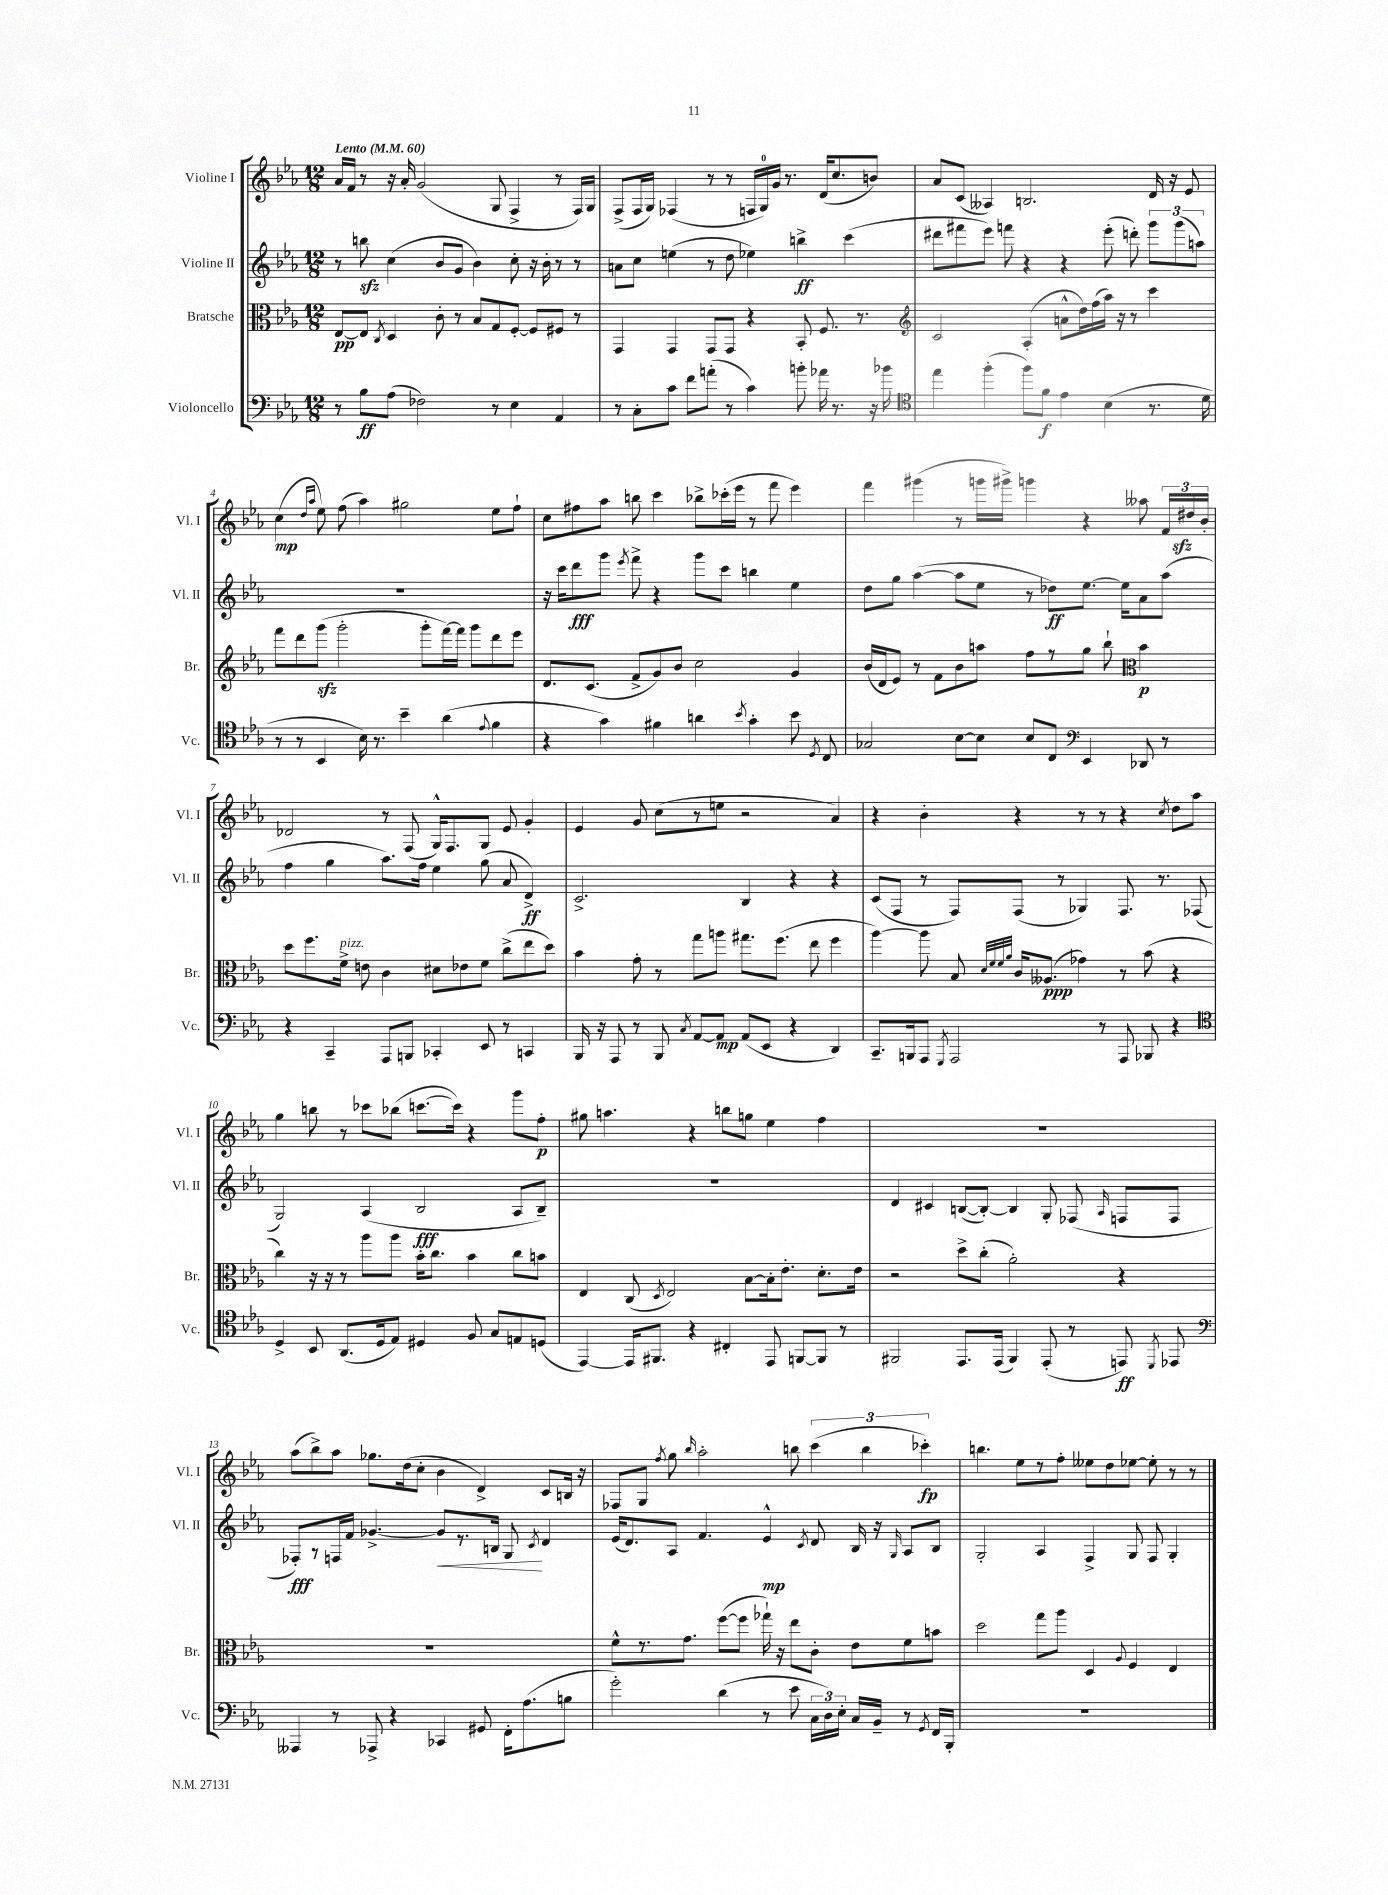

**kern	**dynam	**kern	**dynam	**kern	**dynam	**kern	**dynam
*part4	*part4	*part3	*part3	*part2	*part2	*part1	*part1
*staff4	*staff4	*staff3	*staff3	*staff2	*staff2	*staff1	*staff1
*I"Violoncello	*	*I"Bratsche	*	*I"Violine II	*	*I"Violine I	*
*I'Vc.	*	*I'Br.	*	*I'Vl. II	*	*I'Vl. I	*
*clefF4	*	*clefC3	*	*clefG2	*	*clefG2	*
*k[b-e-a-]	*	*k[b-e-a-]	*	*k[b-e-a-]	*	*k[b-e-a-]	*
*M12/8	*	*M12/8	*	*M12/8	*	*M12/8	*
*MM60	*	*MM60	*	*MM60	*	*MM60	*
=1	=1	=1	=1	=1	=1	=1	=1
!	!	!	!	!	!	!LO:TX:a:B:t=Lento	!
8r	.	[8E-/L	pp	8r	.	16a-/LL	.
.	.	.	.	.	.	16f/JJ	.
8B-\L	ff	8E-/J]	.	8bbnzz\	.	8r	.
.	.	8qC/	.	.	.	.	.
(8A-\J	.	4D/	.	(4cc\	.	16r	.
.	.	.	.	.	.	16a-'/	.
2F-X\)	.	.	.	.	.	(2g/	.
.	.	8c'\	.	8b-/L	.	.	.
.	.	8r	.	8g/J	.	.	.
.	.	8B-/L	.	4b-\)	.	.	.
8r	.	8G/	.	.	.	8G/	.
4E-\	.	[8F'/J	.	8cc'\	.	4F^/	.
.	.	8F/L]	.	16r	.	.	.
.	.	.	.	16b-'\	.	.	.
4AA-/	.	8F#X/J	.	8r	.	8r	.
.	.	8r	.	8r	.	16F/LL)	.
.	.	.	.	.	.	16G/JJ	.
=2	=2	=2	=2	=2	=2	=2	=2
8r	.	4GG/	.	8an\L	.	(8F^/L	.
8C'\L	.	.	.	8cc\J	.	16F/L	.
.	.	.	.	.	.	16G/JJ)	.
8c\J	.	4GG/	.	(4een\	.	(4F-X/	.
8f\L	.	.	.	.	.	.	.
(8an'\J	.	8GG/L	.	8r	.	8r	.
8r	.	8GG/J	.	8dd\	.	8r	.
4c\)	.	4r	.	4ee-X\)	.	16Fn/LL	.
.	.	.	.	.	.	16G/)	.
.	.	.	.	.	.	16g/JJ	.
.	.	.	.	.	.	8.r	.
8bn'\	.	8BB-'/	.	4bbn^\	ff	.	.
16a-X\	.	8.F/	.	.	.	(16d/KL	.
8.r	.	.	.	.	.	8.cc/	.
.	.	.	.	(4ccc\	.	.	.
.	.	8.r	.	.	.	.	.
16r	.	.	.	.	.	8bn/J)	.
16b-X\	.	.	.	.	.	.	.
=3	=3	=3	=3	=3	=3	=3	=3
*clefC4	*	*clefG2	*	*	*	*	*
4ee-\	.	2c/	.	8ddd#X\L	.	8a-/L	.
.	.	.	.	8fff#X\	.	(8c/J	.
(4ff'\	.	.	.	8eee-\J)	.	4A--X/)	.
.	.	.	.	8fffn\	.	.	.
8ff\L)	.	(4A-'/	.	4r	.	2.Bn/	.
8f\J	f	.	.	.	.	.	.
4e-\	.	8an^^\L	.	4r	.	.	.
.	.	16dd\L)	.	.	.	.	.
.	.	(16ff\	.	.	.	.	.
(4B-\	.	16aa-\JJ)	.	(8eee-'\	.	.	.
.	.	16r	.	.	.	.	.
.	.	8r	.	8dddn'\)	.	.	.
8.r	.	4ccc\	.	12ggg\L	.	16d/	.
.	.	.	.	.	.	16r	.
.	.	.	.	(12ggg\	.	.	.
.	.	.	.	.	.	8e-/	.
.	.	.	.	12aan\J)	.	.	.
16d\	.	.	.	.	.	.	.
!!LO:LB:g=z
=4	=4	=4	=4	=4	=4	=4	=4
8r	.	8fff\L	.	1.r	.	(4cc\	mp
8r	.	8ddd\	.	.	.	.	.
.	.	.	.	.	.	16qqdd/LL	.
.	.	.	.	.	.	16qqaa-/JJ	.
4BB-/	.	(8gggzz\J	.	.	.	8ee-\)	.
.	.	2ggg'\	.	.	.	(8ff\	.
16B-\)	.	.	.	.	.	4aa-\)	.
8.r	.	.	.	.	.	.	.
4b-~\	.	.	.	.	.	2gg#X\	.
.	.	8ggg'\L	.	.	.	.	.
(4a-\	.	[16fff\L)	.	.	.	.	.
.	.	16fff\JJ]	.	.	.	.	.
.	.	8ggg\L	.	.	.	.	.
8qqe-/	.	.	.	.	.	.	.
4f\	.	8ddd\	.	.	.	8ee-\L	.
.	.	8eee-\J	.	.	.	8ff`\J	.
=5	=5	=5	=5	=5	=5	=5	=5
4r	.	8.d/L	.	16r	.	8cc\L	.
.	.	.	.	16ccc\KL	.	.	.
.	.	.	.	8ddd\	fff	8ff#X\	.
.	.	(8.c/J	.	.	.	.	.
4g\)	.	.	.	8ggg\J	.	8aa-\J	.
.	.	.	.	8qeee-/	.	.	.
.	.	8f^/L	.	8fff^\	.	8bbn\	.
4f#X\	.	8g/)	.	4r	.	4ccc\	.
.	.	8b-/J	.	.	.	.	.
4an\	.	2cc\	.	8ggg\L	.	8bb-X^\L	.
.	.	.	.	8ccc\J	.	(16ccc-X'\L	.
.	.	.	.	.	.	16eee-\JJ	.
8qb-/	.	.	.	.	.	.	.
4g'\	.	.	.	4bbn\	.	8r	.
.	.	.	.	.	.	8fff\	.
8b-\	.	4g/	.	4ee-\	.	4eee-\)	.
8qD/	.	.	.	.	.	.	.
8C/	.	.	.	.	.	.	.
=6	=6	=6	=6	=6	=6	=6	=6
2G-X/	.	(16b-/LL	.	8dd\L	.	4fff\	.
.	.	16d/J	.	.	.	.	.
.	.	8e-/J)	.	8gg\J	.	.	.
.	.	8r	.	([4aa-\	.	(4ggg#X\	.
.	.	8f\L	.	.	.	.	.
[8B-\L	.	8b-\	.	8aa-\L]	.	8r	.
8B-\J]	.	8aan\J	.	8ee-\J	.	16gggn\LL	.
.	.	.	.	.	.	16ggg#X^\JJ)	.
8B-/L	.	8ff\L	.	8r	.	4gggn\	.
8C/J	.	8r	.	8dd-X\L)	ff	.	.
*clefF4	*	*	*	*	*	*	*
4EE-/	.	8gg\J	.	[8.ee-\J	.	4r	.
.	.	8bb-`\	.	.	.	.	.
.	.	.	.	16ee-\KL]	.	.	.
*	*	*clefC3	*	*	*	*	*
8DD-X/	.	4b-\	p	8a-\	.	8aa--X\	.
8r	.	.	.	(8aa-\J	.	24f/LL	.
.	.	.	.	.	.	24dd#Xzz/	.
.	.	.	.	.	.	24b-'/JJ	.
!!LO:LB:g=z
=7	=7	=7	=7	=7	=7	=7	=7
4r	.	8dd\L	.	4ff\	.	2d-X/	.
.	.	8.ff\	.	.	.	.	.
4CC~/	.	.	.	4gg\	.	.	.
!	!	!LO:TX:a:i:t=pizz.	!	!	!	!	!
.	.	16f^\Jk	.	.	.	.	.
.	.	8en\	.	.	.	.	.
8AAA-/L	.	4c\	.	8.aa-\L)	.	8r	.
8BBBn/J	.	.	.	.	.	(8F/	.
.	.	.	.	16ff\Jk	.	.	.
4CC-X'/	.	8d#X\L	.	4ee-\	.	16G^^/KL)	.
.	.	.	.	.	.	8.F/	.
.	.	8e-X\	.	.	.	.	.
8EE-/	.	8f\J	.	(8gg\	.	8G/J	.
8r	.	(8cc^\L	.	8a-/	.	8e-/	.
4CCn/	.	8ee-\	.	4d^/)	ff	4g'/	.
.	.	8dd\J)	.	.	.	.	.
=8	=8	=8	=8	=8	=8	=8	=8
16BBB-/	.	4b-\	.	2.c^/	.	4e-/	.
16r	.	.	.	.	.	.	.
8AAA-/	.	.	.	.	.	.	.
8r	.	8g'\	.	.	.	8g/	.
8BBB-/	.	8r	.	.	.	(8cc\L	.
8qC/	.	.	.	.	.	.	.
[8AA-/L	.	8gg\L	.	.	.	8r	.
8AA-/J]	mp	8aan\J	.	.	.	8een\J	.
(8AA-/L	.	8.gg#X\L	.	4B-/	.	2r	.
8EE-/J	.	.	.	.	.	.	.
.	.	(8.ff\J	.	.	.	.	.
4r	.	.	.	4r	.	.	.
.	.	8ee-\	.	.	.	.	.
4DD/)	.	4ff\	.	4r	.	4a-/)	.
=9	=9	=9	=9	=9	=9	=9	=9
8.CC~/L	.	[4aa-\)	.	(8c/L	.	4r	.
.	.	.	.	8F/J	.	.	.
16BBBn/k	.	.	.	.	.	.	.
8AAA-/J	.	8aa-\]	.	8r	.	4b-'\	.
8qGGG/	.	.	.	.	.	.	.
2AAA-/	.	8B-/	.	8F/L)	.	.	.
.	.	32qqd/LLL	.	.	.	.	.
.	.	32qqf/	.	.	.	.	.
.	.	32qqf/	.	.	.	.	.
.	.	32qqa-/JJJ	.	.	.	.	.
.	.	16c/KL	.	(8F/J	.	4r	.
.	.	(8.A--X/J	ppp	.	.	.	.
.	.	.	.	8r	.	.	.
.	.	4g-X\)	.	4G-X/)	.	8r	.
8r	.	.	.	.	.	8r	.
8AAA-/	.	8r	.	8.F/	.	4r	.
8BBB-X/	.	(8b-\	.	.	.	.	.
.	.	.	.	8.r	.	.	.
.	.	.	.	.	.	8qcc/	.
4r	.	4r	.	.	.	8dd\L	.
.	.	.	.	(8F-X/	.	8aa-\J	.
!!LO:LB:g=z
=10	=10	=10	=10	=10	=10	=10	=10
*clefC4	*	*	*	*	*	*	*
4D^/	.	4cc\)	.	2G/)	.	4gg\	.
8BB-/	.	16r	.	.	.	8bbn\	.
.	.	16r	.	.	.	.	.
(8.AA-/L	.	8r	.	.	.	8r	.
.	.	8aa-\L	.	(4A-/	.	8ccc-X\L	.
16D/k	.	.	.	.	.	.	.
8E-/J)	.	8aa-\J	.	.	.	(8bb-X\J	.
4D#X/	.	16b-'\KL	.	2B-/	fff	[8.cccn\L	.
.	.	8.cc\J	.	.	.	.	.
.	.	.	.	.	.	16ccc\Jk])	.
8F/	.	4b-\	.	.	.	4r	.
8G/L	.	.	.	.	.	.	.
8En/	.	8cc\L	.	8A-/L	.	8ggg\L	.
(8Dn/J	.	8bn\J	.	8B-~/J)	.	8ff'\J	p
=11	=11	=11	=11	=11	=11	=11	=11
[4EE-/)	.	4E-/	.	1.r	.	8gg#X\	.
.	.	.	.	.	.	4.aan\	.
16EE-/KL]	.	(8C/	.	.	.	.	.
8.FF#X/J	.	.	.	.	.	.	.
.	.	8qD/	.	.	.	.	.
.	.	2E-/)	.	.	.	.	.
4r	.	.	.	.	.	4r	.
4C#X'/	.	.	.	.	.	8bbn\L	.
.	.	[8B-\L	.	.	.	8ggn\J	.
8EE-/	.	16B-'\k]	.	.	.	4ee-\	.
.	.	8.e-'\J	.	.	.	.	.
[8FFn/L	.	.	.	.	.	.	.
8FF/J]	.	8.d'\L	.	.	.	4ff\	.
8r	.	.	.	.	.	.	.
.	.	16e-\Jk	.	.	.	.	.
=12	=12	=12	=12	=12	=12	=12	=12
2FF#X/	.	2r	.	4d/	.	1.r	.
.	.	.	.	4c#X/	.	.	.
8.EE-/L	.	8dd^\L	.	([8Bn/L	.	.	.
.	.	(8cc'\J	.	8B'/J_)	.	.	.
(16EE-/Jk	.	.	.	.	.	.	.
4FF#/)	.	2a-'\)	.	4B/]	.	.	.
(8EE-'/	.	.	.	8G'/	.	.	.
8r	.	.	.	(8F-X/	.	.	.
.	.	.	.	16qqA-/	.	.	.
8EEn/)	ff	4r	.	8Fn/L	.	.	.
8qDD/	.	.	.	.	.	.	.
8EE-X/	.	.	.	8F/J	.	.	.
!!LO:LB:g=z
=13	=13	=13	=13	=13	=13	=13	=13
*clefF4	*	*	*	*	*	*	*
4AAA--X/	.	1.r	.	8F-X'/L)	fff	(8aa-\L	.
.	.	.	.	8r	.	8bb-^\)	.
8r	.	.	.	16Fn/L	.	8aa-\J	.
.	.	.	.	16f/JJ	.	.	.
8AAA-X^/	.	.	.	[4.g-X^/	.	8.gg-X\L	.
4r	.	.	.	.	.	.	.
.	.	.	.	.	.	(16dd\k	.
.	.	.	.	.	.	8cc'\J	.
!	!	!	!	!	!LO:HP:b	!	!
4CC-X/	.	.	.	8g-/L]	<	4b-\	.
.	.	.	.	8.r	.	.	.
8GG#X/	.	.	.	.	.	4d^/)	.
.	.	.	.	16Bn/Jk	.	.	.
16FF'\KL	.	.	.	8G/	.	.	.
(8.A-\	.	.	.	.	.	.	.
.	.	.	.	8qc/	.	.	.
.	.	.	.	4d/	[	8c/L	.
8Bn\J	.	.	.	.	.	16Bn/Jk	.
.	.	.	.	.	.	16r	.
=14	=14	=14	=14	=14	=14	=14	=14
2g'\)	.	8f^^\L	.	(16e-/KL	.	8F-X/L	.
.	.	.	.	8.d/)	.	.	.
.	.	8.r	.	.	.	8G/J	.
.	.	.	.	.	.	8qff/	.
.	.	.	.	8A-/J	.	8gg\	.
.	.	8.g\J	.	.	.	.	.
.	.	.	.	.	.	16qqbb-/	.
.	.	.	.	4.f/	.	2aa-'\	.
(4d\	.	([8ff\L	.	.	.	.	.
.	.	8ff\J]	.	.	.	.	.
8r	.	16gg-X`\)	.	4e-^^/	mp	.	.
.	.	16r	.	.	.	.	.
8e-\	.	8ee-\L	.	.	.	8bbn\	.
.	.	.	.	8qc/	.	.	.
24C\LL	.	8c'\J	.	8d/	.	(6ccc\	.
24D\)	.	.	.	.	.	.	.
24E-'\JJ	.	.	.	.	.	.	.
16C/LL	.	8e-\L	.	16B-/	.	.	.
.	.	.	.	.	.	6bb\	.
16BB-~/JJ	.	.	.	16r	.	.	.
.	.	.	.	16qqG/	.	.	.
8r	.	8f\	.	8A-/L	.	.	.
.	.	.	.	.	.	6ccc-X'\)	fp
8qGG/	.	.	.	.	.	.	.
16FF/LL	.	8bn\J	.	8B-/J	.	.	.
16BBB-'/JJ	.	.	.	.	.	.	.
=15	=15	=15	=15	=15	=15	=15	=15
1.r	.	2dd\	.	2G'/	.	4.bbn\	.
.	.	.	.	.	.	8ee-\L	.
.	.	8gg\L	.	4A-/	.	8r	.
.	.	8aa-\J	.	.	.	8ff'\J	.
.	.	4D/	.	4F^/	.	8ee--X\L	.
.	.	.	.	.	.	8dd\	.
.	.	8qqA-/	.	.	.	.	.
.	.	4F/	.	8G/	.	[8ee-X\J	.
.	.	.	.	8F/	.	8ee-'\]	.
.	.	4E-/	.	4G'/	.	8r	.
.	.	.	.	.	.	8r	.
==	==	==	==	==	==	==	==
*-	*-	*-	*-	*-	*-	*-	*-
